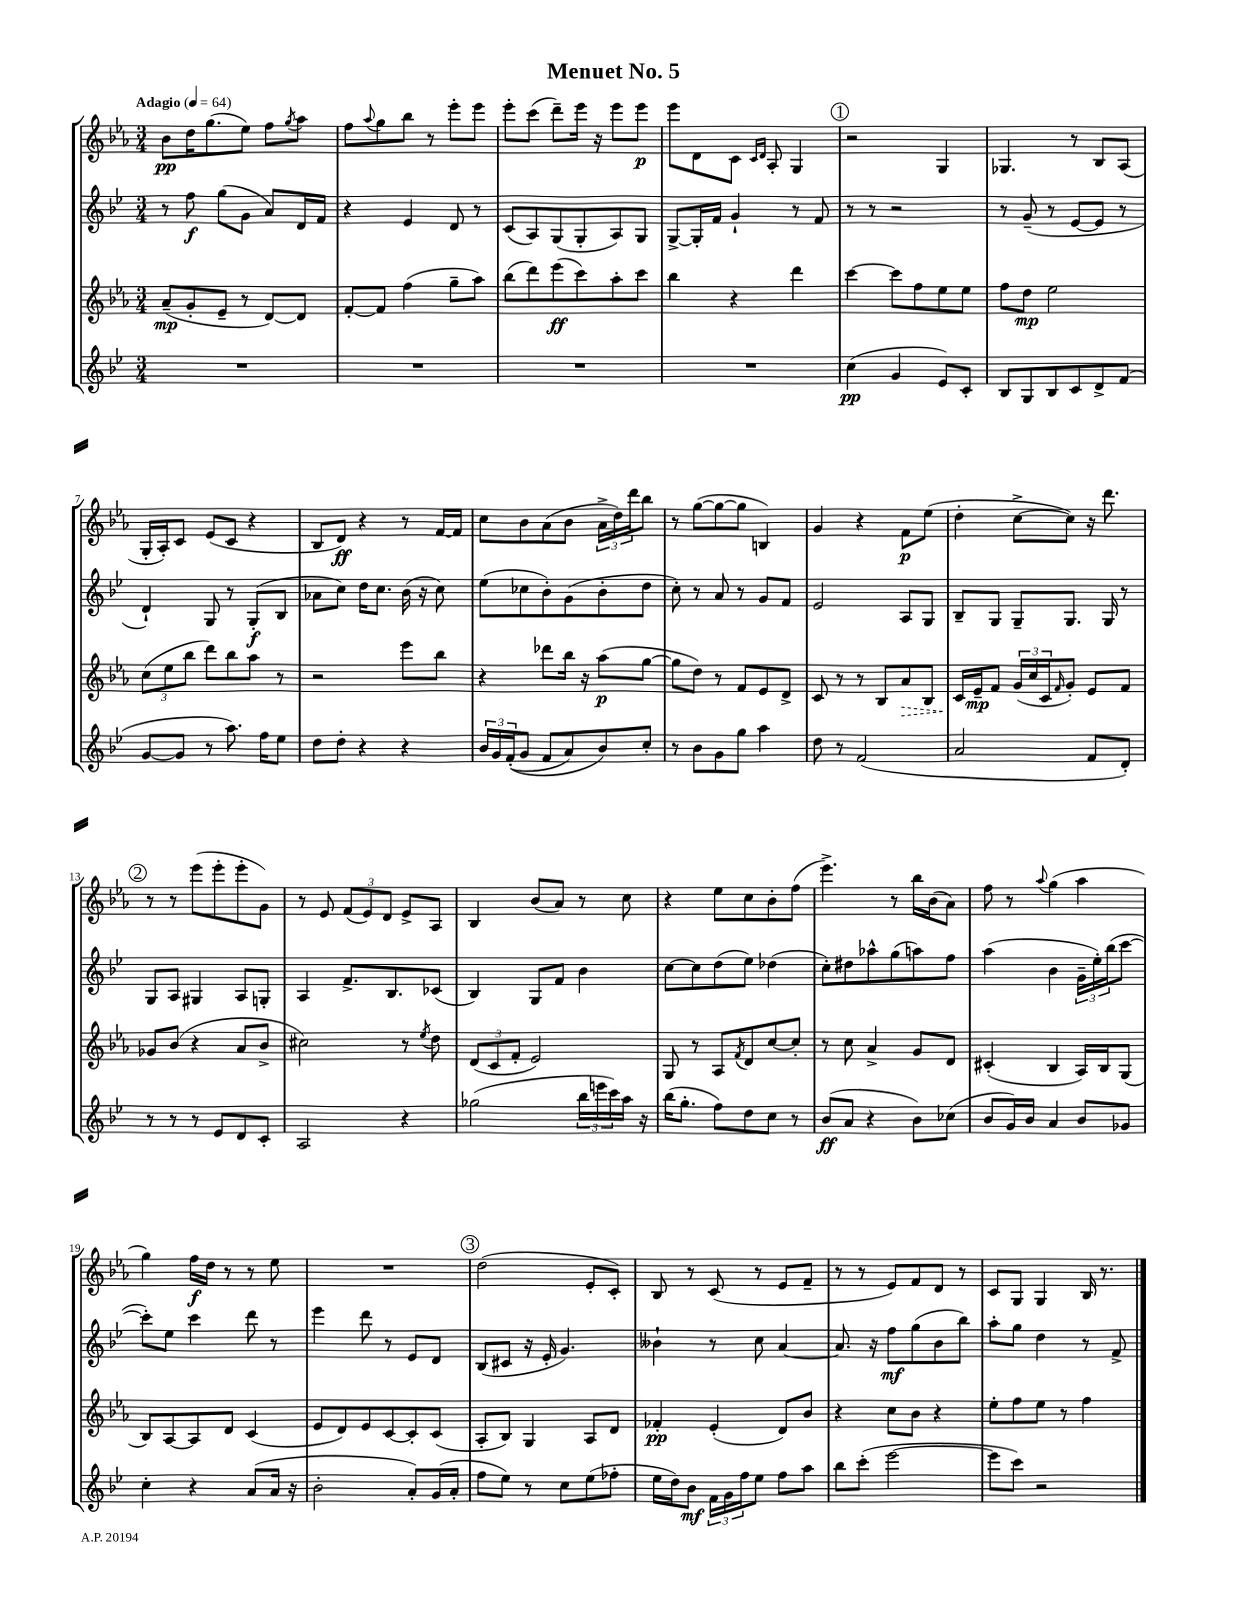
\header { title = "Menuet No. 5" }
<<
\new StaffGroup <<
\new Staff = "s0" {
    \clef treble \key ees \major \numericTimeSignature \time 3/4 \tempo "Adagio" 4 = 64
    bes'8\pp d''16 g''8.( ees''8) f''8 \acciaccatura { g''8 } aes''8 |
    f''8 \appoggiatura { aes''8 } g''8 bes''8 r8 ees'''8-. ees'''8 |
    ees'''8-. c'''8( d'''8--) ees'''16 r16 ees'''8 ees'''8\p |
    ees'''8 d'8 c'8 \grace { c'16 d'16 } aes8-. g4 |
    \mark \markup { \circle "1" } r2 g4 |
    ges4. r8 bes8 aes8( |
    g16-. aes16-.) c'8 ees'8( c'8 r4 |
    bes8 d'8\ff) r4 r8 f'16~ f'16 |
    c''8 bes'8 aes'8( bes'8 \tuplet 3/2 { aes'16-> d''16) d'''16 } bes''8 |
    r8 g''8~( g''8~ g''8 b4) |
    g'4 r4 f'8\p ees''8( |
    d''4-. c''8~-> c''8) r16 d'''8. |
    \mark \markup { \circle "2" } r8 r8 ees'''8( ees'''8-. ees'''8-. g'8) |
    r8 ees'8 \tuplet 3/2 { f'8( ees'8) d'8 } ees'8-> aes8 |
    bes4 bes'8( aes'8) r8 c''8 |
    r4 ees''8 c''8 bes'8-. f''8( |
    ees'''4.->) r8 bes''16 bes'16( aes'8) |
    f''8 r8 \appoggiatura { aes''8 } g''4( aes''4 |
    g''4) f''16\f d''16 r8 r8 ees''8 |
    R2. |
    \mark \markup { \circle "3" } d''2( ees'8-. c'8-.) |
    bes8 r8 c'8( r8 ees'8 f'8-- |
    r8 r8 ees'8) f'8 d'8 r8 |
    c'8 g8 g4 bes16 r8. \bar "|." |
}
\new Staff = "s1" {
    \clef treble \key bes \major \numericTimeSignature \time 3/4
    r8 f''8\f g''8( g'8 a'8) d'16 f'16 |
    r4 ees'4 d'8 r8 |
    c'8( a8) g8( g8-. a8) g8 |
    g8~-> g16-. f'16 g'4-! r8 f'8 |
    \mark \markup { \circle "1" } r8 r8 r2 |
    r8 g'8--( r8 ees'8~ ees'8 r8 |
    d'4-!) g8 r8 g8-.\f( bes8 |
    aes'8 c''8) d''16 c''8. bes'16( r16 c''8) |
    ees''8( ces''8 bes'8-.) g'8( bes'8-. d''8 |
    c''8-.) r8 a'8 r8 g'8 f'8 |
    ees'2 a8 g8 |
    bes8-- g8 g8-- g8. g16 r8 |
    \mark \markup { \circle "2" } g8 a8 gis4 a8 g8-. |
    a4 f'8.-> bes8. ces'8( |
    bes4) g8 f'8 bes'4 |
    c''8~ c''8 d''8( ees''8) des''4( |
    c''8-.) dis''8 aes''8-^ g''8( a''8) f''8 |
    a''4( bes'4 \tuplet 3/2 { g'16-- ees''16-.) bes''16( } c'''8~ |
    c'''8-.) ees''8 c'''4 d'''8 r8 |
    ees'''4 d'''8 r8 ees'8 d'8 |
    \mark \markup { \circle "3" } bes8( cis'8 r16 ees'16-. g'4.) |
    beses'4-! r8 c''8 a'4~ |
    a'8. r16 f''8\mf g''8( bes'8 bes''8) |
    a''8-. g''8 d''4 r8 f'8-> \bar "|." |
}
\new Staff = "s2" {
    \clef treble \key ees \major \numericTimeSignature \time 3/4
    aes'8--\mp( g'8-. ees'8-- r8 d'8~) d'8 |
    f'8~-. f'8 f''4( g''8-- aes''8) |
    bes''8( d'''8) ees'''8\ff( c'''8) aes''8-. c'''8 |
    bes''4 r4 d'''4 |
    \mark \markup { \circle "1" } c'''4~ c'''8 f''8 ees''8 ees''8 |
    f''8 d''8\mp ees''2 |
    \tuplet 3/2 { c''8( ees''8 bes''8 } d'''8) bes''8 aes''8 r8 |
    r2 ees'''8 bes''8 |
    r4 des'''8 bes''16 r16 aes''8\p( g''8~ |
    g''8 d''8) r8 f'8 ees'8 d'8-> |
    c'8 r8 r8 bes8 \once \override Hairpin.style = #'dashed-line aes'8\> bes8 |
    c'16\! ees'16--\mp f'8 \tuplet 3/2 { g'16( c''16 c'16 } \grace { f'16 } g'8-.) ees'8 f'8 |
    \mark \markup { \circle "2" } ges'8 bes'8( r4 aes'8 bes'8-> |
    cis''2) r8 \acciaccatura { ees''8 } d''8 |
    \tuplet 3/2 { d'8( c'8 f'8-. } ees'2) |
    g8 r8 aes8 \acciaccatura { f'8 } d'8 c''8~ c''8-. |
    r8 c''8 aes'4-> g'8 d'8 |
    cis'4-.( bes4 aes16) bes16 g8( |
    bes8) aes8~ aes8 d'8 c'4( |
    ees'8 d'8) ees'8 c'8~ c'8-. c'8( |
    \mark \markup { \circle "3" } aes8-. bes8) g4 aes8 d'8 |
    fes'4-.\pp ees'4-.( d'8) bes'8 |
    r4 c''8 bes'8 r4 |
    ees''8-. f''8 ees''8 r8 f''4 \bar "|." |
}
\new Staff = "s3" {
    \clef treble \key bes \major \numericTimeSignature \time 3/4
    R2. |
    R2. |
    R2. |
    R2. |
    \mark \markup { \circle "1" } c''4\pp( g'4 ees'8) c'8-. |
    bes8 g8 bes8 c'8 d'8-> f'8( |
    g'8~ g'8 r8 a''8.) f''16 ees''8 |
    d''8 d''8-. r4 r4 |
    \tuplet 3/2 { bes'16 g'16 f'16-.(\( } g'8 f'8 a'8) bes'8\) c''8-. |
    r8 bes'8 g'8 g''8 a''4 |
    d''8 r8 f'2( |
    a'2 f'8 d'8-.) |
    \mark \markup { \circle "2" } r8 r8 r8 ees'8 d'8 c'8-. |
    a2 r4 |
    ges''2( \tuplet 3/2 { bes''16 e'''16 c'''16) } a''16 r16 |
    bes''16( g''8.-. f''8) d''8 c''8 r8 |
    bes'8\ff( a'8 r4 bes'8) ces''8( |
    bes'8 g'16) bes'16 a'4 bes'8 ges'8 |
    c''4-. r4 a'8( a'16 r16 |
    bes'2-. a'8-.) g'16( a'16-. |
    \mark \markup { \circle "3" } f''8 ees''8) r8 c''8 ees''8( fes''8-. |
    ees''16 d''16) bes'8\mf \tuplet 3/2 { f'16 g'16 f''16 } ees''8 f''8 a''8 |
    bes''8 c'''8-.( ees'''2~ |
    ees'''8 c'''8) r2 \bar "|." |
}
>>
>>
